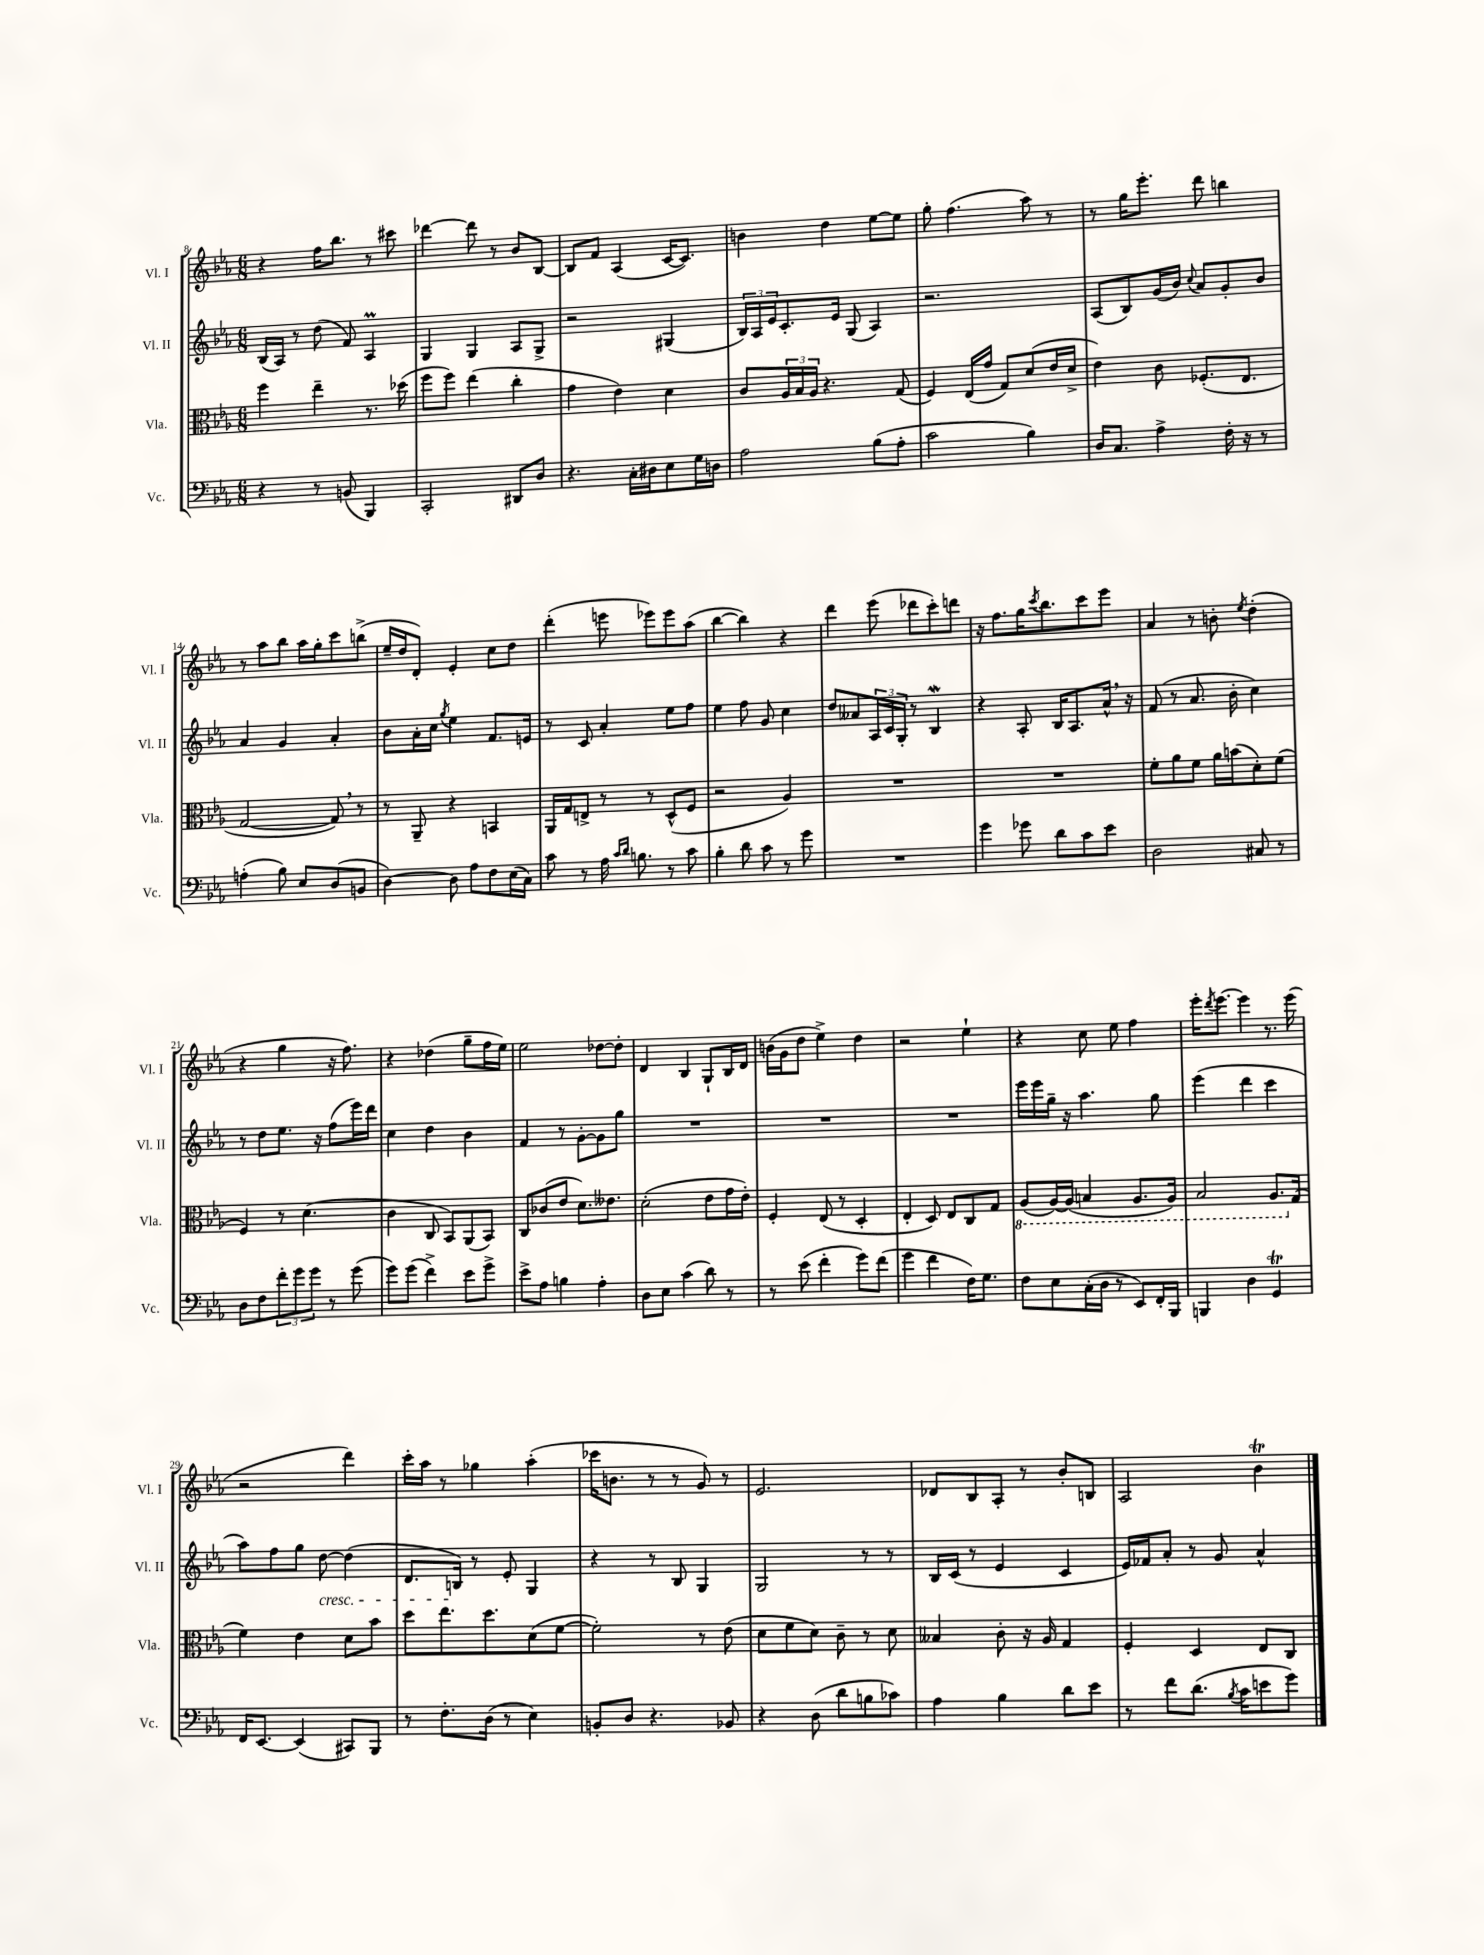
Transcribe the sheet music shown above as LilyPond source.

<<
\new StaffGroup <<
\new Staff = "s0" \with { instrumentName = "Vl. I" shortInstrumentName = "Vl. I" } {
    \clef treble \key ees \major \numericTimeSignature \time 6/8
    r4 f''16 bes''8. r8 cis'''8 |
    des'''4~ des'''8 r8 bes'8 bes8~ |
    bes8 f'8 aes4( c'16~ c'8.) |
    b'4 d''4 ees''8~ ees''8 |
    g''8-. f''4.( aes''8) r8 |
    r8 g''16 ees'''8.-. d'''8 b''4 |
    r8 aes''8 bes''8 aes''16 g''16-. c'''8 b''8->( |
    ees''16-- d''16 d'8-.) ees'4-. c''8 d''8 |
    d'''4-.( e'''8 ees'''8) ees'''8 aes''8( |
    bes''4~ bes''4) r4 |
    d'''4 ees'''8( des'''8 c'''8-.) d'''8 |
    r16 f''8. g''16 \acciaccatura { c'''8 } bes''8. c'''8 ees'''8 |
    aes'4 r8 b'8-. \acciaccatura { ees''8 } d''4-.( |
    r4 g''4 r16 f''8.) |
    r4 des''4( g''8-- f''16 ees''16) |
    ees''2 des''8~ des''8-. |
    d'4 bes4 g8-! bes16 d'16 |
    b'16( g'16 d''8 ees''4->) d''4 |
    r2 ees''4-! |
    r4 c''8 ees''8 f''4 |
    ees'''16-. \acciaccatura { d'''8 } ees'''8.~ ees'''4 r8. ees'''16( |
    r2 d'''4) |
    c'''16-. aes''16 r8 ges''4 aes''4-.( |
    ces'''16 b'8. r8 r8 g'8) r8 |
    ees'2. |
    des'8 bes8 aes8-. r8 bes'8-. b8 |
    aes2 bes'4\trill \bar "|." |
}
\new Staff = "s1" \with { instrumentName = "Vl. II" shortInstrumentName = "Vl. II" } {
    \clef treble \key ees \major \numericTimeSignature \time 6/8
    bes16( aes16) r8 d''8( f'8) aes4\prall |
    g4 g4 aes8 g8-> |
    r2 gis4( |
    \tuplet 3/2 { bes16) aes16 ees'16 } c'8.-. ees'16 g8( aes4) |
    r2. |
    aes8( bes8) g'16( bes'16) \appoggiatura { c''8 } aes'8 g'8-. bes'8 |
    aes'4 g'4 aes'4-. |
    bes'8 aes'16-. c''16 \acciaccatura { g''8 } ees''4 f'8. e'16 |
    r8 c'8 aes'4-. ees''8 f''8 |
    ees''4 f''8 g'8 c''4 |
    d''8 aeses'8 \tuplet 3/2 { aes16 c'16 g16-. } r8 bes4\mordent |
    r4 aes8-. bes16 aes8. aes'16-^ \breathe r16 |
    f'8( r8 aes'8. bes'16-. c''4) |
    r8 d''8 ees''8. r16 f''8( ees'''16) d'''16 |
    c''4 d''4 bes'4 |
    f'4 r8 g'8~-. g'8 g''8 |
    R2. |
    R2. |
    R2. |
    ees'''16 ees'''16 g''16-- r16 aes''4. g''8 |
    ees'''4( d'''4 c'''4 |
    aes''8) f''8 g''8 d''8~\cresc d''4( |
    d'8. b16\!) r8 ees'8-. g4 |
    r4 r8 bes8 g4 |
    g2 r8 r8 |
    bes16 c'16( r8 ees'4 c'4 |
    ees'16) fes'16 aes'8-. r8 g'8 aes'4-^ \bar "|." |
}
\new Staff = "s2" \with { instrumentName = "Vla." shortInstrumentName = "Vla." } {
    \clef alto \key ees \major \numericTimeSignature \time 6/8
    f''4 ees''4-- r8. des''16( |
    f''8 f''8) ees''4( c''4-. |
    g'4 ees'4) d'4 |
    c'8 \tuplet 3/2 { aes16 bes16 aes16 } r4. g8( |
    f4) ees16( g'16 g8) d'8( ees'16 d'16-> |
    ees'4) c'8 fes8.-.( ees8. |
    g2~ g8) \breathe r8 |
    r8 aes,8-- r4 b,4 |
    aes,16 g16 e8-> r8 r8 d8-^( f8 |
    r2 aes4) |
    R2. |
    R2. |
    f'8-. aes'8 f'8 aes'16 b'16( d'8-.) f'8( |
    f4) r8 d'4.( |
    c'4 c8 bes,8) aes,8( bes,8) |
    c8 ces'8( ees'8 d'8.) eeses'8. |
    d'2-.( ees'8 g'16 ees'16-.) |
    f4-. ees8( r8 d4-. |
    ees4-. d8) ees8 c8 g8 |
    \ottava #-1 aes,8( aes,16~) aes,16( b,4 aes,8. aes,16) |
    bes,2 aes,8. \ottava #0 g16( |
    f'4) ees'4 d'8 bes'8 |
    d''8 ees''8. d''8. d'8( f'8~ |
    f'2-.) r8 ees'8( |
    d'8 f'8 d'8) c'8-- r8 d'8 |
    beses4 c'8-. r16 aes16 g4 |
    f4-. d4 ees8 c8 \bar "|." |
}
\new Staff = "s3" \with { instrumentName = "Vc." shortInstrumentName = "Vc." } {
    \clef bass \key ees \major \numericTimeSignature \time 6/8
    r4 r8 b,8( bes,,4) |
    c,2-. dis,8 d8 |
    r4. c16-. dis16 ees8 g16 d16 |
    aes2 bes8( aes8-. |
    c'2 bes4) |
    d16 c8. aes4-> f16-. r16 r8 |
    a4-.( bes8) ees8 d8( b,8 |
    d4~) d8 aes8 f8 ees16( c16) |
    c'8 r8 aes16 \grace { c'16 d'16 } b8. r8 c'8 |
    bes4-. d'8 c'8 r8 g'8 |
    R2. |
    g'4 ges'8 d'8 c'8 ees'8 |
    d2 cis8 r8 |
    d8 f8 \tuplet 3/2 { f'8-. g'8 g'8 } r8 g'8( |
    g'8) g'8( f'4->) ees'8 g'8-> |
    ees'8-> aes8 b4 aes4-. |
    d8 ees8 c'4( d'8) r8 |
    r8 ees'8( f'4-. g'8) f'8( |
    g'4 f'4 f16) g8. |
    f8 ees8 c16-.( d16 r8 ees,8) f,16-. bes,,16 |
    b,,4 d4 g,4\trill |
    f,16 ees,8.~ ees,4( cis,8) bes,,8 |
    r8 f8.-. d16( r8 ees4) |
    b,8-. d8 r4. bes,8 |
    r4 d8( d'8 b8 ces'8) |
    aes4 bes4 d'8 ees'8 |
    r8 f'8 d'8.( \acciaccatura { bes8 } c'16 e'8 g'8) \bar "|." |
}
>>
>>
\layout { \context { \Score currentBarNumber = #8 } }
